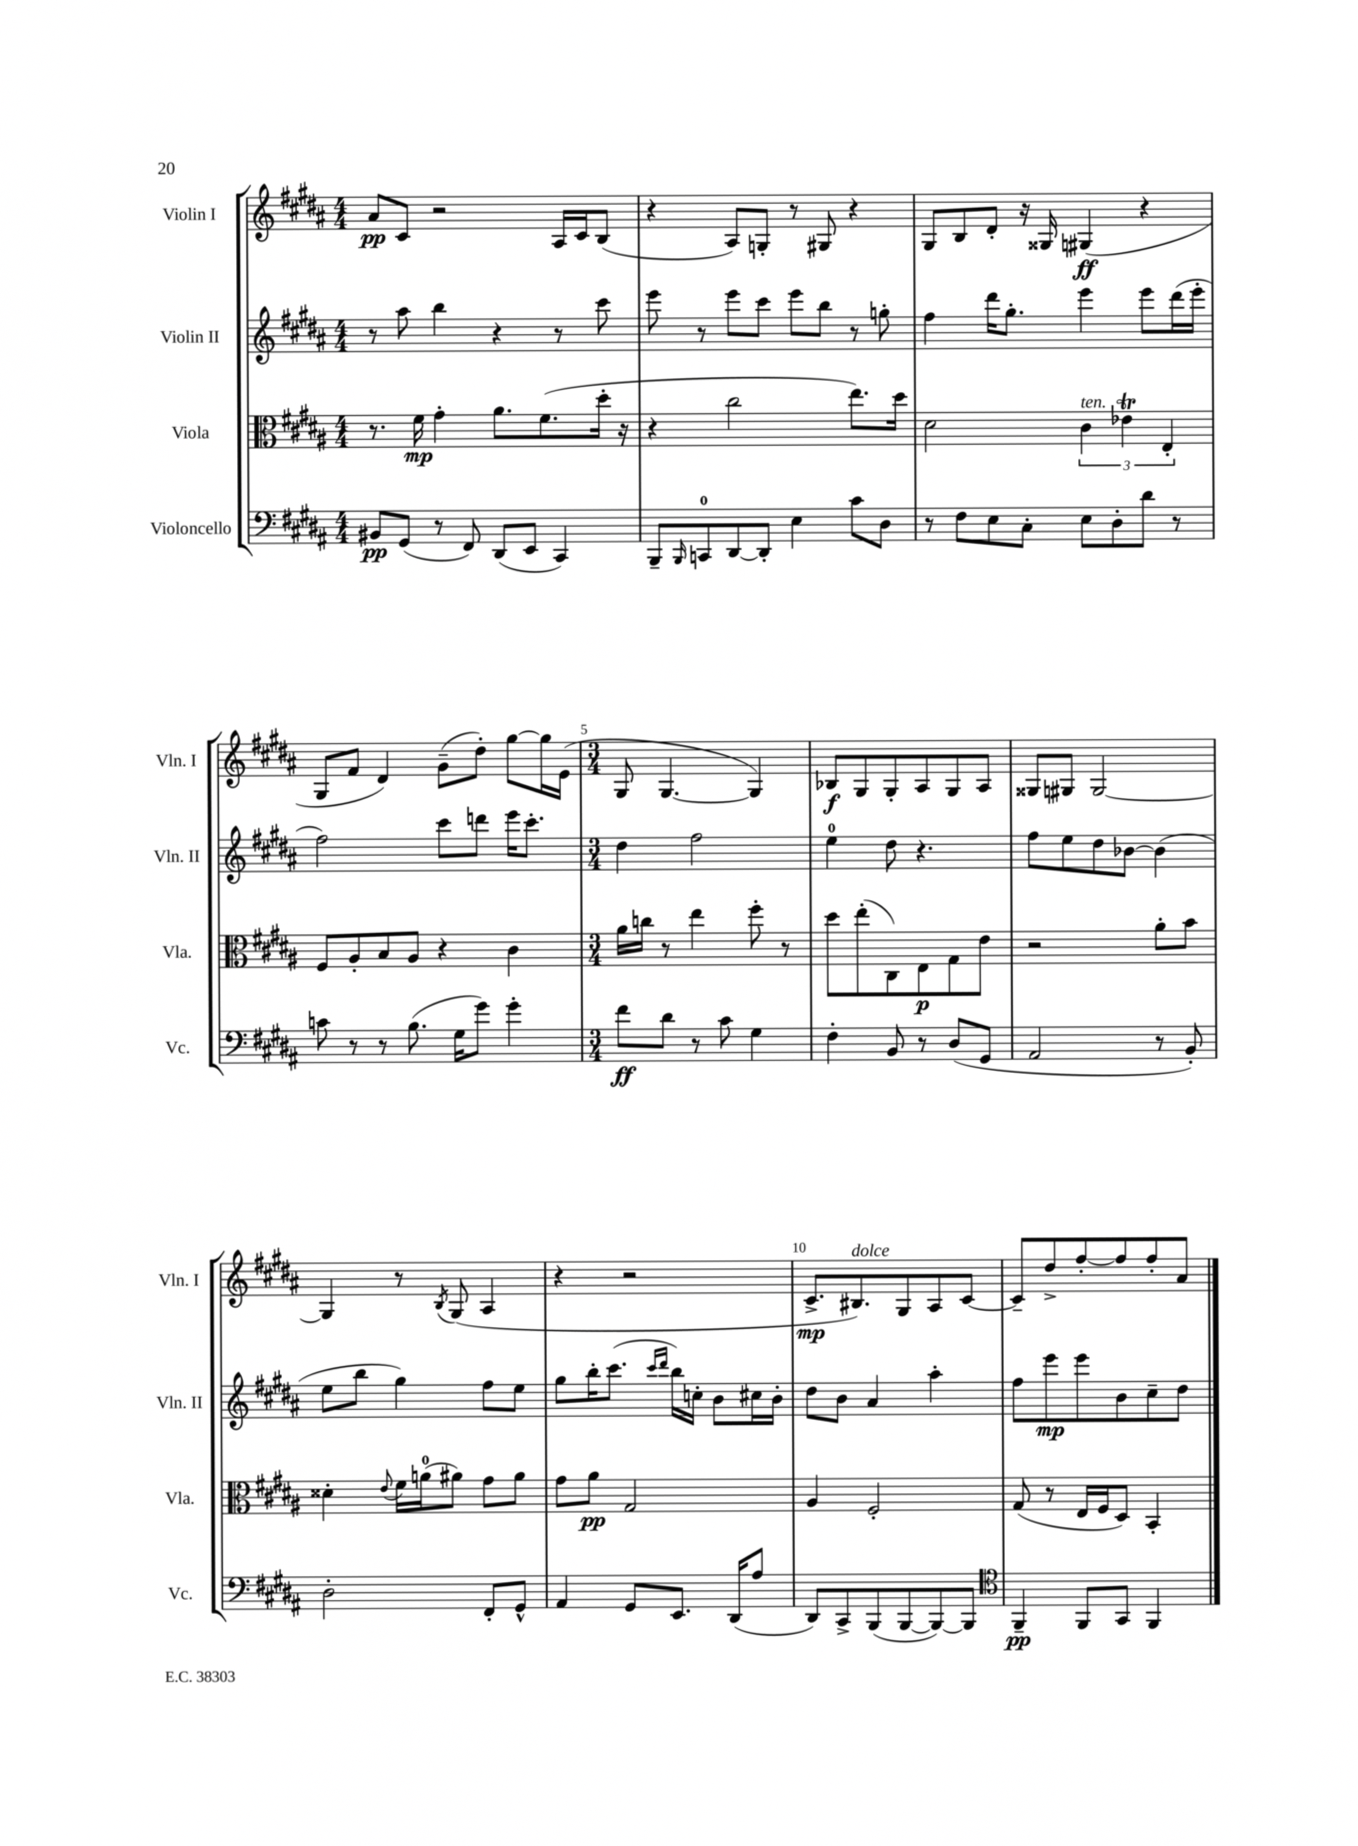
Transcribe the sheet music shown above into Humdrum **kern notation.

**kern	**dynam	**kern	**dynam	**kern	**dynam	**kern	**dynam
*part4	*part4	*part3	*part3	*part2	*part2	*part1	*part1
*staff4	*staff4	*staff3	*staff3	*staff2	*staff2	*staff1	*staff1
*I"Violoncello	*	*I"Viola	*	*I"Violin II	*	*I"Violin I	*
*I'Vc.	*	*I'Vla.	*	*I'Vln. II	*	*I'Vln. I	*
*clefF4	*	*clefC3	*	*clefG2	*	*clefG2	*
*k[f#c#g#d#a#]	*	*k[f#c#g#d#a#]	*	*k[f#c#g#d#a#]	*	*k[f#c#g#d#a#]	*
*M4/4	*	*M4/4	*	*M4/4	*	*M4/4	*
=1	=1	=1	=1	=1	=1	=1	=1
8BB#X/L	pp	8.r	.	8r	.	8a#/L	pp
(8GG#/J	.	.	.	8aa#\	.	8c#/J	.
.	.	16f#\	mp	.	.	.	.
8r	.	4g#'\	.	4bb\	.	2r	.
8FF#/)	.	.	.	.	.	.	.
(8DD#/L	.	8.a#\L	.	4r	.	.	.
8EE/J	.	.	.	.	.	.	.
.	.	(8.f#\	.	.	.	.	.
4CC#/)	.	.	.	8r	.	16A#/LL	.
.	.	.	.	.	.	16c#/J	.
.	.	16dd#'\Jk	.	8ccc#\	.	(8B/J	.
.	.	16r	.	.	.	.	.
=2	=2	=2	=2	=2	=2	=2	=2
8BBB~/L	.	4r	.	8eee\	.	4r	.
16qqBBB/	.	.	.	.	.	.	.
8CCn/	.	.	.	8r	.	.	.
[8DD#/	.	2cc#\	.	8eee\L	.	8A#/L)	.
8DD#'/J]	.	.	.	8ccc#\J	.	8Gn'/J	.
4E\	.	.	.	8eee\L	.	8r	.
.	.	.	.	8bb\J	.	8G#X/	.
8c#\L	.	8.ee\L)	.	8r	.	4r	.
8D#\J	.	.	.	8ggn'\	.	.	.
.	.	16dd#\Jk	.	.	.	.	.
=3	=3	=3	=3	=3	=3	=3	=3
8r	.	2d#\	.	4ff#\	.	8G#/L	.
8F#\L	.	.	.	.	.	8B/	.
8E\	.	.	.	16ddd#\KL	.	8d#'/J	.
.	.	.	.	8.gg#'\J	.	.	.
8C#'\J	.	.	.	.	.	16r	.
.	.	.	.	.	.	16G##X/	.
!	!	!LO:TX:a:i:t=ten.	!	!	!	!	!
8E\L	.	6c#\	.	4eee\	.	(4G#X/	ff
8D#'\	.	.	.	.	.	.	.
.	.	6e-XT\	.	.	.	.	.
8d#\J	.	.	.	8eee\L	.	4r	.
.	.	6E'/	.	.	.	.	.
8r	.	.	.	(16ddd#\L	.	.	.
.	.	.	.	16eee'\JJ	.	.	.
!!LO:LB:g=z
=4	=4	=4	=4	=4	=4	=4	=4
8cn\	.	8F#/L	.	2ff#\)	.	8G#/L	.
8r	.	8A#'/	.	.	.	8f#/J	.
8r	.	8B/	.	.	.	4d#/)	.
(8.B\	.	8A#/J	.	.	.	.	.
.	.	4r	.	8ccc#\L	.	(8g#~\L	.
16G#\KL	.	.	.	.	.	.	.
8g#\J)	.	.	.	8dddn\J	.	8dd#'\J)	.
4g#'\	.	4c#\	.	16eee\KL	.	[8gg#\L	.
.	.	.	.	8.ccc#'\J	.	.	.
.	.	.	.	.	.	16gg#\L]	.
.	.	.	.	.	.	(16e\JJ	.
=5	=5	=5	=5	=5	=5	=5	=5
*M3/4	*	*M3/4	*	*M3/4	*	*M3/4	*
8f#\L	ff	16a#\LL	.	4dd#\	.	8G#/	.
.	.	16ccn\JJ	.	.	.	.	.
8d#\J	.	8r	.	.	.	[4.G#/	.
8r	.	4ee\	.	2ff#\	.	.	.
8c#\	.	.	.	.	.	.	.
4G#\	.	8ff#'\	.	.	.	4G#/])	.
.	.	8r	.	.	.	.	.
=6	=6	=6	=6	=6	=6	=6	=6
4F#'\	.	8dd#\L	.	4ee\	.	8B-X/L	f
.	.	(8ee'\	.	.	.	8G#/	.
8BB/	.	8C#\)	.	8dd#\	.	8G#'/	.
8r	.	8E\	p	4.r	.	8A#/	.
(8D#/L	.	8G#\	.	.	.	8G#/	.
8GG#/J	.	8e\J	.	.	.	8A#/J	.
=7	=7	=7	=7	=7	=7	=7	=7
2AA#/	.	2r	.	8ff#\L	.	8G##X/L	.
.	.	.	.	8ee\	.	8G#X/J	.
.	.	.	.	8dd#\	.	[2G#/	.
.	.	.	.	[8b-X\J	.	.	.
8r	.	8a#'\L	.	(4b-\]	.	.	.
8BB'/)	.	8b\J	.	.	.	.	.
!!LO:LB:g=z
=8	=8	=8	=8	=8	=8	=8	=8
2D#'\	.	4d##X'\	.	8ee\L	.	4G#/]	.
.	.	.	.	8bb\J	.	.	.
.	.	8qqe/	.	.	.	.	.
.	.	16f#\LL	.	4gg#\)	.	8r	.
.	.	(16an\J	.	.	.	.	.
.	.	.	.	.	.	8qB/	.
.	.	8a#X\J)	.	.	.	(8G#/	.
8FF#'/L	.	8g#\L	.	8ff#\L	.	4A#/	.
8GG#^^/J	.	8a#\J	.	8ee\J	.	.	.
=9	=9	=9	=9	=9	=9	=9	=9
4AA#/	.	8g#\L	.	8gg#\L	.	4r	.
.	.	8a#\J	pp	16bb'\K	.	.	.
.	.	.	.	(8.ccc#\J	.	.	.
8GG#/L	.	2G#/	.	.	.	2r	.
.	.	.	.	16qqccc#/LL	.	.	.
.	.	.	.	16qqddd#/JJ	.	.	.
8.EE/J	.	.	.	16bb\LL)	.	.	.
.	.	.	.	16ccn'\JJ	.	.	.
.	.	.	.	8b\L	.	.	.
(16DD#/KL	.	.	.	.	.	.	.
8A#/J	.	.	.	16cc#X\L	.	.	.
.	.	.	.	16b'\JJ	.	.	.
=10	=10	=10	=10	=10	=10	=10	=10
8DD#/L)	.	4A#/	.	8dd#\L	.	8.c#^/L	mp
8CC#^/	.	.	.	8b\J	.	.	.
!	!	!	!	!	!	!LO:TX:a:i:t=dolce	!
.	.	.	.	.	.	8.B#X/)	.
(8BBB/	.	2F#'/	.	4a#/	.	.	.
[8BBB/	.	.	.	.	.	8G#/	.
8BBB/_)	.	.	.	4aa#'\	.	8A#/	.
8BBB/J]	.	.	.	.	.	[8c#/J	.
=11	=11	=11	=11	=11	=11	=11	=11
*clefC4	*	*	*	*	*	*	*
4FF#~/	pp	(8G#/	.	8ff#\L	.	8c#~/L]	.
.	.	8r	.	8eee\	mp	8dd#^/	.
8FF#/L	.	16E/LL	.	8eee\	.	[8ff#'/	.
.	.	16F#/J	.	.	.	.	.
8GG#/J	.	8D#/J)	.	8b\	.	8ff#/]	.
4FF#/	.	4BB'/	.	8cc#~\	.	8ff#'/	.
.	.	.	.	8dd#\J	.	8a#/J	.
==	==	==	==	==	==	==	==
*-	*-	*-	*-	*-	*-	*-	*-
